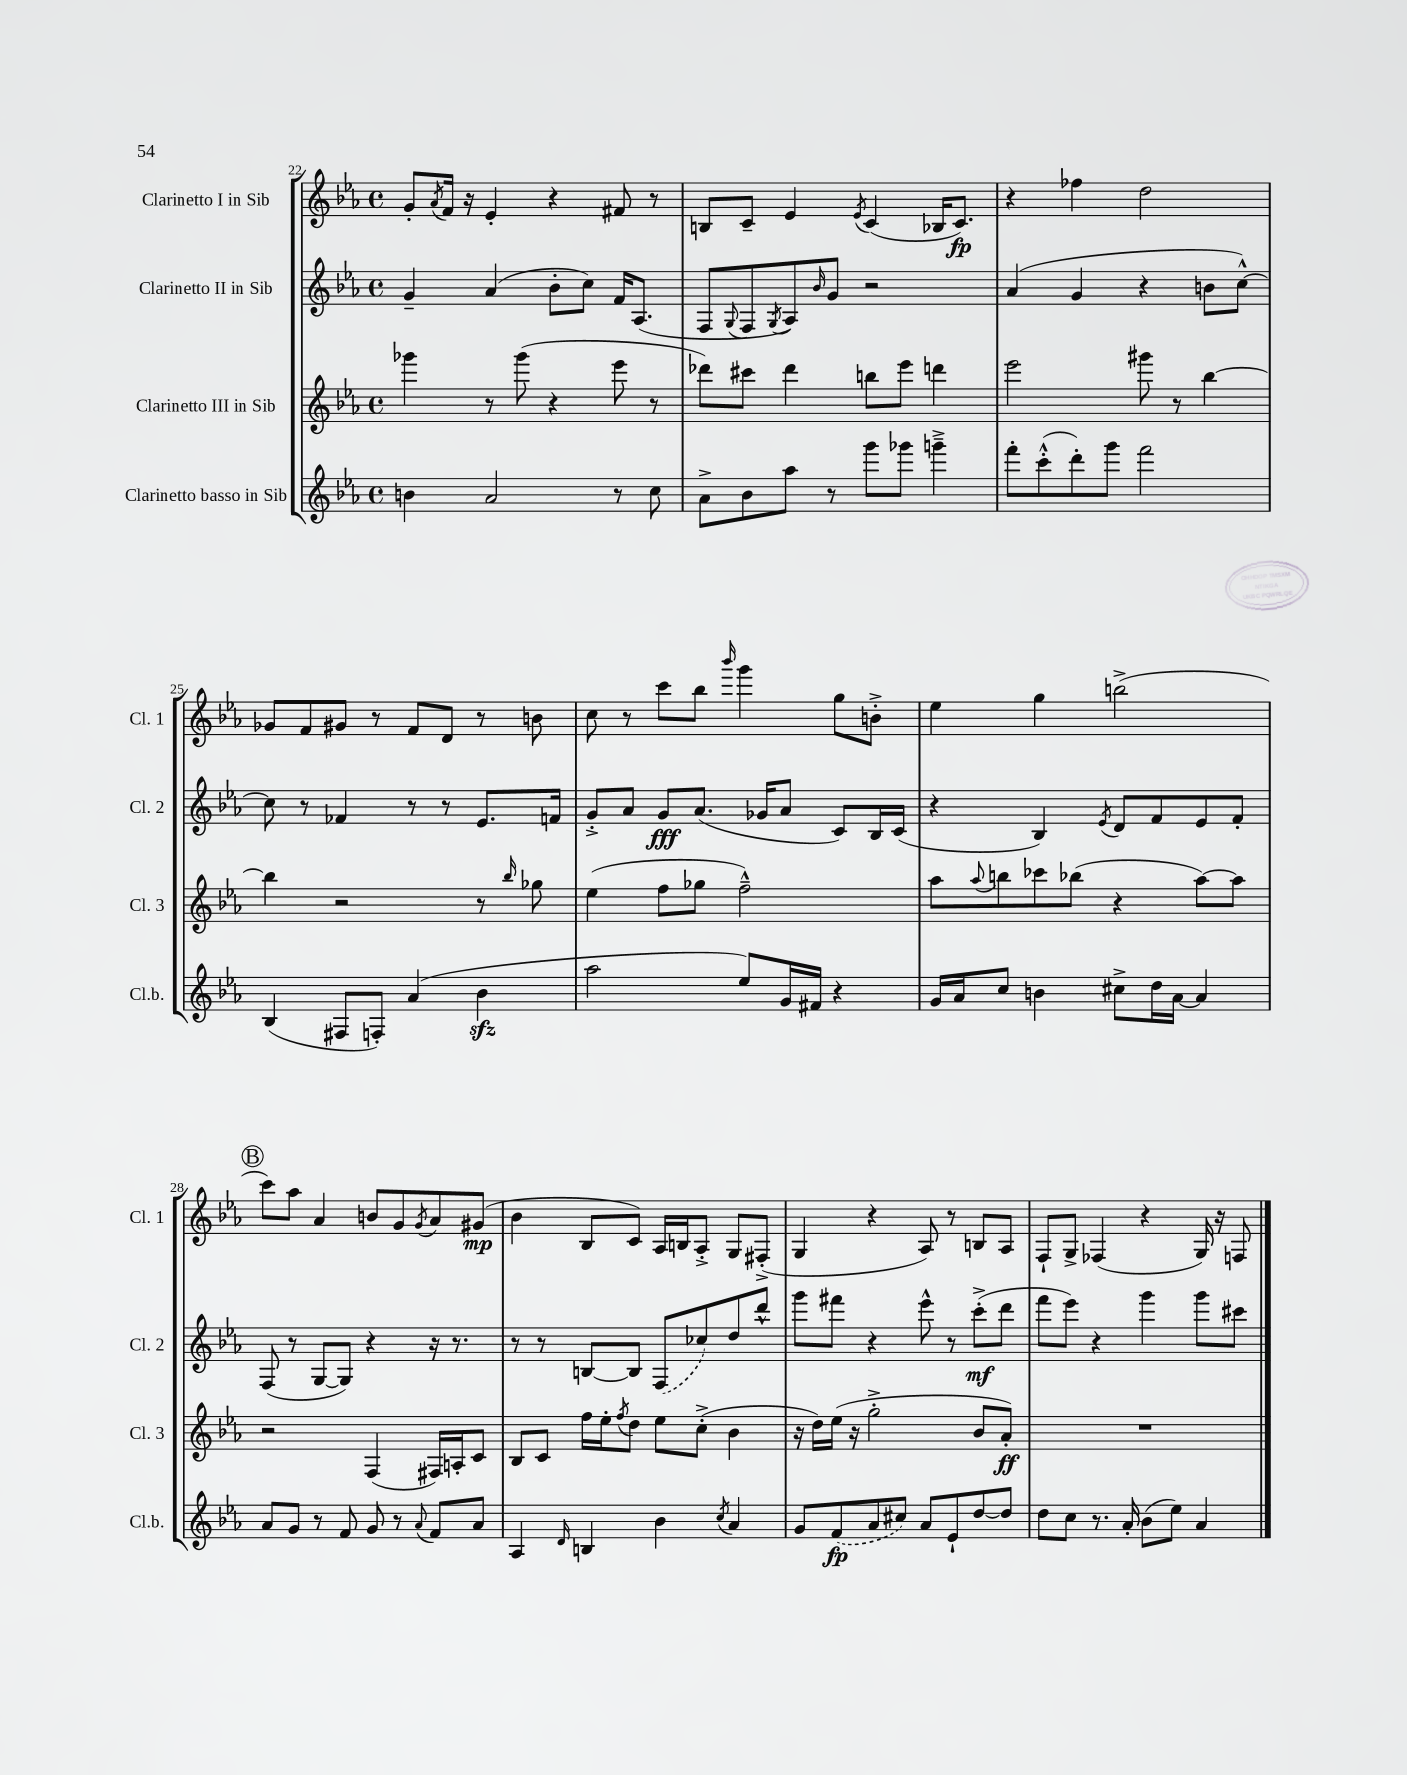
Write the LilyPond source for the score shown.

<<
\new StaffGroup <<
\new Staff = "s0" \with { instrumentName = "Clarinetto I in Sib" shortInstrumentName = "Cl. 1" } {
    \clef treble \key ees \major \defaultTimeSignature \time 4/4
    g'8-. \acciaccatura { aes'8 } f'16 r16 ees'4-. r4 fis'8 r8 |
    b8 c'8-- ees'4 \acciaccatura { ees'8 } c'4( bes16 c'8.\fp) |
    r4 fes''4 d''2 |
    ges'8 f'8 gis'8 r8 f'8 d'8 r8 b'8 |
    c''8 r8 c'''8 bes''8 \grace { bes'''16 } g'''4 g''8 b'8-.-> |
    ees''4 g''4 b''2->( |
    \mark \markup { \circle "B" } c'''8) aes''8 aes'4 b'8 g'8 \acciaccatura { g'8 } aes'8 gis'8\mp( |
    bes'4 bes8 c'8) aes16 b16 aes8-.-> g8 fis8-.->( |
    g4 r4 aes8) r8 b8 aes8 |
    f8-! g8-> fes4( r4 g16) r16 f8 \bar "|." |
}
\new Staff = "s1" \with { instrumentName = "Clarinetto II in Sib" shortInstrumentName = "Cl. 2" } {
    \clef treble \key ees \major \defaultTimeSignature \time 4/4
    g'4-- aes'4( bes'8-. c''8) f'16 aes8.( |
    f8 \appoggiatura { g8 } f8 \acciaccatura { g8 } aes8) \grace { bes'16 } g'8 r2 |
    aes'4( g'4 r4 b'8 c''8~-^) |
    c''8 r8 fes'4 r8 r8 ees'8. f'16 |
    g'8-.-> aes'8 g'8\fff aes'8.( ges'16 aes'8 c'8) bes16 c'16( |
    r4 bes4) \acciaccatura { ees'8 } d'8 f'8 ees'8 f'8-. |
    \mark \markup { \circle "B" } f8( r8 g8~ g8) r4 r16 r8. |
    r8 r8 b8~ b8 \once \slurDashed f8( ces''8) d''8 d'''8-^ |
    g'''8 fis'''8 r4 ees'''8-^ r8 c'''8-.->\mf( d'''8 |
    f'''8 ees'''8) r4 g'''4 g'''8 cis'''8 \bar "|." |
}
\new Staff = "s2" \with { instrumentName = "Clarinetto III in Sib" shortInstrumentName = "Cl. 3" } {
    \clef treble \key ees \major \defaultTimeSignature \time 4/4
    ges'''4 r8 ges'''8( r4 ees'''8 r8 |
    des'''8) cis'''8 des'''4 b''8 ees'''8 d'''4 |
    ees'''2 gis'''8 r8 bes''4~ |
    bes''4 r2 r8 \grace { bes''16 } ges''8 |
    ees''4( f''8 ges''8 f''2---^) |
    aes''8 \appoggiatura { aes''8 } b''8 ces'''8 bes''8( r4 aes''8~) aes''8 |
    \mark \markup { \circle "B" } r2 f4( fis16) a16-. c'8 |
    bes8 c'8 f''16 ees''16-. \acciaccatura { f''8 } d''8 ees''8 c''8-.->( bes'4 |
    r16 d''16) ees''16( r16 g''2-.-> bes'8 aes'8-.\ff) |
    R1 \bar "|." |
}
\new Staff = "s3" \with { instrumentName = "Clarinetto basso in Sib" shortInstrumentName = "Cl.b." } {
    \clef treble \key ees \major \defaultTimeSignature \time 4/4
    b'4 aes'2 r8 c''8 |
    aes'8-> bes'8 aes''8 r8 g'''8 ges'''8 g'''4---> |
    f'''8-. c'''8-.-^( d'''8-.) g'''8 f'''2 |
    bes4( fis8 f8-.) aes'4( bes'4\sfz |
    aes''2 ees''8) g'16 fis'16 r4 |
    g'16 aes'16 c''8 b'4 cis''8-> d''16 aes'16~ aes'4 |
    \mark \markup { \circle "B" } aes'8 g'8 r8 f'8 g'8 r8 \appoggiatura { aes'8 } f'8 aes'8 |
    aes4 \grace { d'16 } b4 bes'4 \acciaccatura { c''8 } aes'4 |
    g'8 \once \slurDashed f'8\fp( aes'8 cis''8) aes'8 ees'8-! d''8~ d''8 |
    d''8 c''8 r8. aes'16-. bes'8( ees''8) aes'4 \bar "|." |
}
>>
>>
\layout { \context { \Score currentBarNumber = #22 } }
